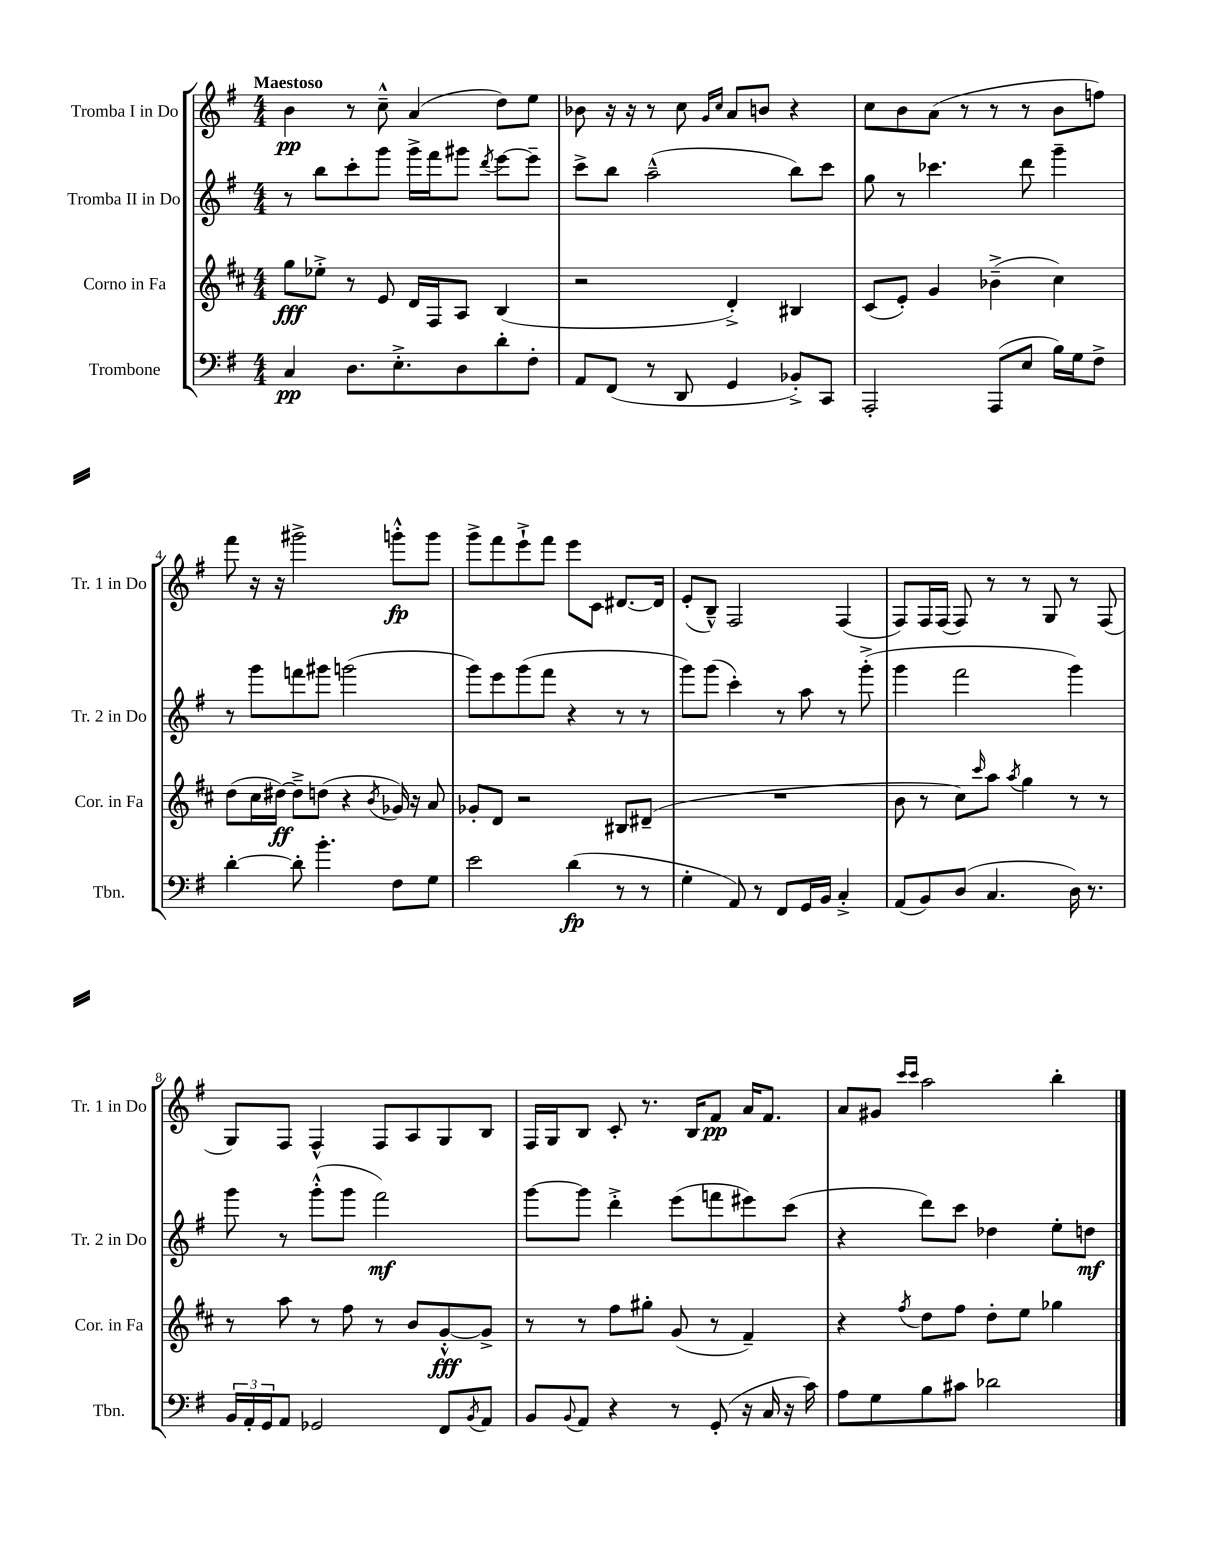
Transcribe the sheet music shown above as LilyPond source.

<<
\new StaffGroup <<
\new Staff = "s0" \with { instrumentName = "Tromba I in Do" shortInstrumentName = "Tr. 1 in Do" } {
    \clef treble \key g \major \numericTimeSignature \time 4/4 \tempo "Maestoso"
    b'4\pp r8 c''8---^ a'4( d''8) e''8 |
    bes'8 r16 r16 r8 c''8 \grace { g'16 c''16 } a'8 b'8 r4 |
    c''8 b'8 a'8( r8 r8 r8 b'8 f''8) |
    fis'''8 r16 r16 gis'''2-> g'''8-.-^\fp g'''8 |
    g'''8-> fis'''8 e'''8-!-> fis'''8 e'''8 c'8 dis'8.~ dis'16 |
    e'8-.( b8---^) fis2 fis4( |
    fis8) fis16 fis16( fis8) r8 r8 g8 r8 fis8( |
    g8) fis8 fis4-^ fis8 a8 g8 b8 |
    fis16 g16 b8 c'8-. r8. b16 fis'8\pp a'16 fis'8. |
    a'8 gis'8 \grace { c'''16 c'''16 } a''2 b''4-. \bar "|." |
}
\new Staff = "s1" \with { instrumentName = "Tromba II in Do" shortInstrumentName = "Tr. 2 in Do" } {
    \clef treble \key g \major \numericTimeSignature \time 4/4
    r8 b''8 c'''8-. g'''8 g'''16-> fis'''16 gis'''8 \acciaccatura { d'''8 } e'''8~ e'''8-- |
    c'''8-> b''8 a''2---^( b''8) c'''8 |
    g''8 r8 ces'''4. d'''8 g'''4-- |
    r8 g'''8 f'''8 gis'''8 g'''2( |
    g'''8) e'''8 g'''8( fis'''8 r4 r8 r8 |
    g'''8) g'''8( c'''4-.) r8 a''8 r8 g'''8-.->( |
    g'''4 fis'''2 g'''4) |
    g'''8 r8 g'''8-.-^( g'''8 fis'''2\mf) |
    g'''8~ g'''8 d'''4-.-> e'''8( f'''8 eis'''8) c'''8( |
    r4 d'''8) c'''8 des''4 e''8-. d''8\mf \bar "|." |
}
\new Staff = "s2" \with { instrumentName = "Corno in Fa" shortInstrumentName = "Cor. in Fa" } {
    \clef treble \key d \major \numericTimeSignature \time 4/4
    g''8\fff ees''8-.-> r8 e'8 d'16 fis16 a8 b4( |
    r2 d'4-.->) bis4 |
    cis'8( e'8-.) g'4 bes'4--->( cis''4) |
    d''8( cis''16 dis''16~\ff) dis''8---> d''8( r4 \acciaccatura { b'8 } ges'16) r16 a'8 |
    ges'8-. d'8 r2 bis8 dis'8--( |
    R1 |
    b'8 r8 cis''8) \grace { cis'''16 } a''8 \acciaccatura { a''8 } g''4 r8 r8 |
    r8 a''8 r8 fis''8 r8 b'8 g'8~-.-^\fff g'8-> |
    r8 r8 fis''8 gis''8-. g'8( r8 fis'4--) |
    r4 \acciaccatura { fis''8 } d''8 fis''8 d''8-. e''8 ges''4 \bar "|." |
}
\new Staff = "s3" \with { instrumentName = "Trombone" shortInstrumentName = "Tbn." } {
    \clef bass \key g \major \numericTimeSignature \time 4/4
    c4\pp d8. e8.-.-> d8 d'8-. fis8-. |
    a,8 fis,8( r8 d,8 g,4 bes,8-.->) c,8 |
    a,,2-. a,,8( e8 b16) g16 fis8-> |
    d'4~-. d'8-. b'4.-. fis8 g8 |
    e'2 d'4\fp( r8 r8 |
    g4-. a,8) r8 fis,8 g,16 b,16 c4-.-> |
    a,8( b,8) d8( c4. d16) r8. |
    \tuplet 3/2 { b,16 a,16-. g,16 } a,8 ges,2 fis,8 \acciaccatura { b,8 } a,8 |
    b,8 \appoggiatura { b,8 } a,8 r4 r8 g,8-.( r16 c16 r16 c'16) |
    a8 g8 b8 cis'8 des'2 \bar "|." |
}
>>
>>
